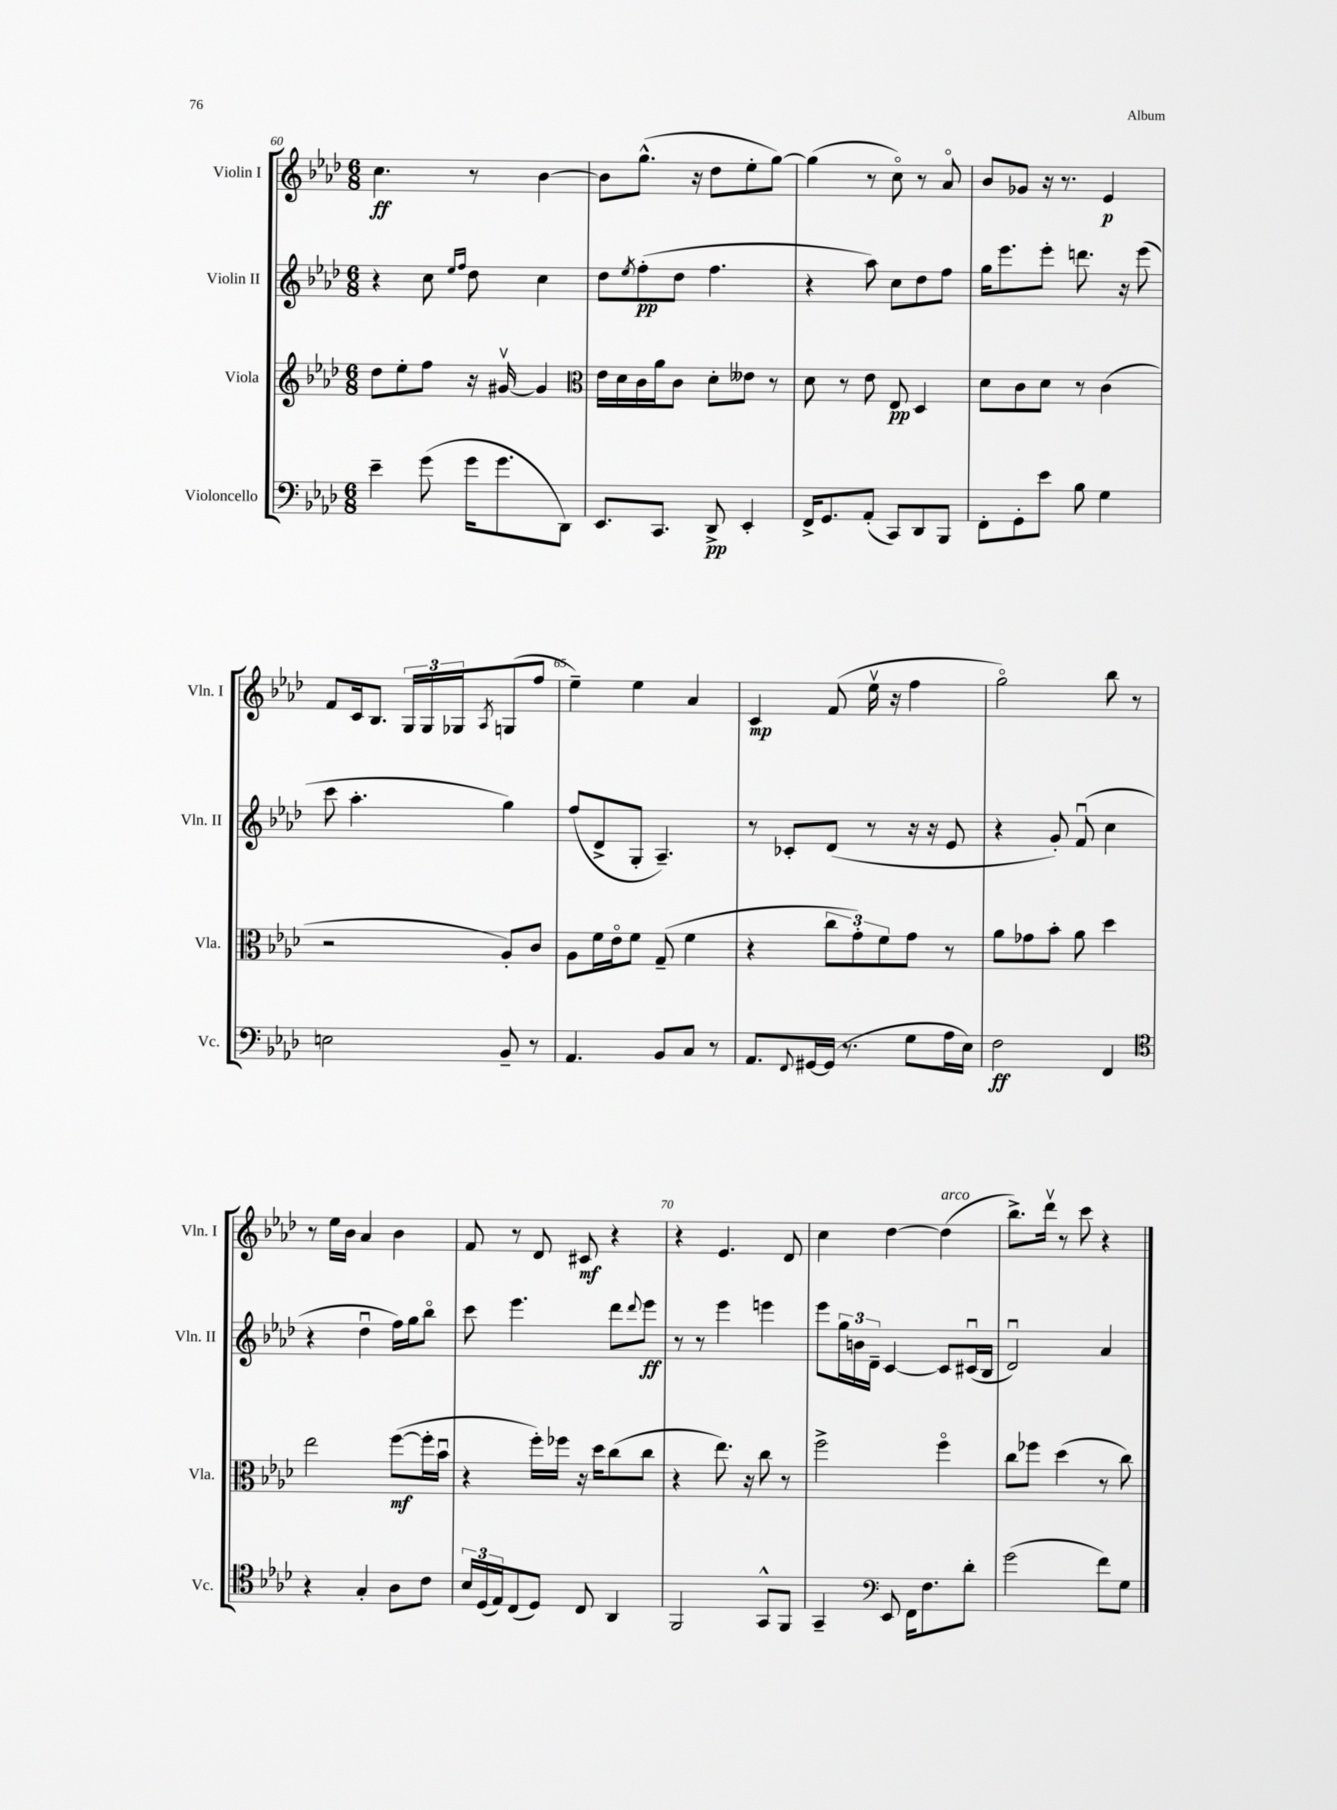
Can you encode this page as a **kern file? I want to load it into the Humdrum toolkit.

**kern	**dynam	**kern	**dynam	**kern	**dynam	**kern	**dynam
*part4	*part4	*part3	*part3	*part2	*part2	*part1	*part1
*staff4	*staff4	*staff3	*staff3	*staff2	*staff2	*staff1	*staff1
*I"Violoncello	*	*I"Viola	*	*I"Violin II	*	*I"Violin I	*
*I'Vc.	*	*I'Vla.	*	*I'Vln. II	*	*I'Vln. I	*
*clefF4	*	*clefG2	*	*clefG2	*	*clefG2	*
*k[b-e-a-d-]	*	*k[b-e-a-d-]	*	*k[b-e-a-d-]	*	*k[b-e-a-d-]	*
*M6/8	*	*M6/8	*	*M6/8	*	*M6/8	*
=60	=60	=60	=60	=60	=60	=60	=60
4e-~\	.	8dd-\L	.	4r	.	4.cc\	ff
.	.	8ee-'\	.	.	.	.	.
(8g\	.	8ff\J	.	8cc\	.	.	.
.	.	.	.	16qqee-/LL	.	.	.
.	.	.	.	16qqff/JJ	.	.	.
16g\KL	.	16r	.	8dd-\	.	8r	.
8.g\	.	[16g#Xv/	.	.	.	.	.
.	.	4g#/]	.	4cc\	.	[4b-\	.
8DD-\J)	.	.	.	.	.	.	.
=61	=61	=61	=61	=61	=61	=61	=61
*	*	*clefC3	*	*	*	*	*
8.EE-/L	.	16e-\LL	.	8dd-\L	.	8b-\L]	.
.	.	16d-\	.	.	.	.	.
.	.	.	.	8qee-/	.	.	.
.	.	16c\	.	(8ff'\	pp	(8.gg^^\J	.
8.CC/J	.	16a-\J	.	.	.	.	.
.	.	8c\J	.	8dd-\J	.	.	.
.	.	.	.	.	.	16r	.
8DD-^/	pp	8d-'\L	.	4.ff\	.	8dd-\L	.
4EE-'/	.	8e--X\J	.	.	.	8ee-'\	.
.	.	8r	.	.	.	[8gg\J)	.
=62	=62	=62	=62	=62	=62	=62	=62
16FF^/KL	.	8d-\	.	4r	.	(4gg\]	.
8.GG/	.	.	.	.	.	.	.
.	.	8r	.	.	.	.	.
(8AA-'/J	.	8e-\	.	8aa-\)	.	8r	.
8CC/L)	.	8E-/	pp	8cc\L	.	8cc\)	.
8DD-/	.	4D-/	.	8dd-\	.	8r	.
8BBB-/J	.	.	.	8ff\J	.	8a-/	.
=63	=63	=63	=63	=63	=63	=63	=63
8FF'\L	.	8d-\L	.	16gg\KL	.	8b-/L	.
.	.	.	.	8.eee-\	.	.	.
8GG'\	.	8c\	.	.	.	8g-X/J	.
8e-\J	.	8d-\J	.	8eee-'\J	.	16r	.
.	.	.	.	.	.	8.r	.
8B-\	.	8r	.	8.dddn\	.	.	.
4G\	.	(4c\	.	.	.	4e-/	p
.	.	.	.	16r	.	.	.
.	.	.	.	(8eee-\	.	.	.
!!LO:LB:g=z
=64	=64	=64	=64	=64	=64	=64	=64
2En\	.	2r	.	8ccc\	.	8f/L	.
.	.	.	.	4.aa-'\	.	16c/k	.
.	.	.	.	.	.	8.B-/J	.
.	.	.	.	.	.	24G/LL	.
.	.	.	.	.	.	24G/	.
.	.	.	.	.	.	24G-X/J	.
.	.	.	.	.	.	8qA-/	.
8BB-~/	.	8A-'/L)	.	4gg\)	.	(8Gn/	.
8r	.	8c/J	.	.	.	8ff/J	.
=65	=65	=65	=65	=65	=65	=65	=65
4.AA-/	.	8A-\L	.	(8ff/L	.	4ee-~\)	.
.	.	16f\L	.	8d-^/	.	.	.
.	.	16e-\J	.	.	.	.	.
.	.	8f\J	.	8G'/J	.	4ee-\	.
8BB-/L	.	(8G~/	.	4.A-~/)	.	.	.
8C/J	.	4f\	.	.	.	4a-/	.
8r	.	.	.	.	.	.	.
=66	=66	=66	=66	=66	=66	=66	=66
8.AA-/L	.	4r	.	8r	.	4c/	mp
.	.	.	.	8c-X'/L	.	.	.
8qqFF/	.	.	.	.	.	.	.
[16GG#X/L	.	.	.	.	.	.	.
(16GG#/JJ]	.	12cc\L	.	(8d-/J	.	(8f/	.
8.r	.	.	.	.	.	.	.
.	.	12g'\)	.	.	.	.	.
.	.	.	.	8r	.	16ee-v\	.
.	.	12f\	.	.	.	.	.
.	.	.	.	.	.	16r	.
8G\L	.	8g\J	.	16r	.	4ff\	.
.	.	.	.	16r	.	.	.
16A-\L	.	8r	.	8e-/	.	.	.
16E-\JJ)	.	.	.	.	.	.	.
=67	=67	=67	=67	=67	=67	=67	=67
2F\	ff	8a-\L	.	4r	.	2gg\)	.
.	.	8g-X\	.	.	.	.	.
.	.	8b-'\J	.	8g'/)	.	.	.
.	.	8a-\	.	(8fu/	.	.	.
4FF/	.	4dd-\	.	4cc\	.	8bb-\	.
.	.	.	.	.	.	8r	.
!!LO:LB:g=z
=68	=68	=68	=68	=68	=68	=68	=68
*clefC4	*	*	*	*	*	*	*
4r	.	2ee-\	.	4r	.	8r	.
.	.	.	.	.	.	16ee-\LL	.
.	.	.	.	.	.	16b-\JJ	.
4G'/	.	.	.	4dd-u\	.	4a-/	.
8A-\L	.	([8ff\L	mf	16ff\LL)	.	4b-\	.
.	.	.	.	16gg\J	.	.	.
8c\J	.	16ff'\L]	.	8bb-\J	.	.	.
.	.	16b-u\JJ	.	.	.	.	.
=69	=69	=69	=69	=69	=69	=69	=69
24B-/LL	.	4r	.	8ccc\	.	8f/	.
(24D-/	.	.	.	.	.	.	.
24E-/J)	.	.	.	.	.	.	.
(8C/	.	.	.	4.eee-\	.	8r	.
8D-/J)	.	16ff'\LL)	.	.	.	8d-/	.
.	.	16ff-X\JJ	.	.	.	.	.
8C/	.	16r	.	.	.	8c#X/	mf
.	.	16dd-\KL	.	.	.	.	.
4AA-/	.	(8cc\	.	8ddd-\L	.	4r	.
.	.	.	.	8qqddd-/	.	.	.
.	.	8cc\J	.	8eee-\J	ff	.	.
=70	=70	=70	=70	=70	=70	=70	=70
2FF/	.	4r	.	8r	.	4r	.
.	.	.	.	8r	.	.	.
.	.	8.ee-\)	.	4eee-\	.	4.e-/	.
.	.	16r	.	.	.	.	.
8GG^^/L	.	8cc\	.	4eeen\	.	.	.
8FF/J	.	8r	.	.	.	8d-/	.
=71	=71	=71	=71	=71	=71	=71	=71
4GG~/	.	2ff^\	.	8eee-\L	.	4cc\	.
.	.	.	.	24gg\L	.	.	.
.	.	.	.	24bn\	.	.	.
.	.	.	.	24d-~\JJ	.	.	.
*clefF4	*	*	*	*	*	*	*
8EE-/	.	.	.	[4c/	.	[4dd-\	.
16FF\KL	.	.	.	.	.	.	.
8.F\	.	.	.	.	.	.	.
!	!	!	!	!	!	!LO:TX:a:i:t=arco	!
.	.	4ff\	.	8c/L]	.	(4dd-\]	.
8d-'\J	.	.	.	(16c#Xu/L	.	.	.
.	.	.	.	16B-/JJ	.	.	.
=72	=72	=72	=72	=72	=72	=72	=72
(2g\	.	8cc\L	.	2d-u/)	.	8.bb-^\L)	.
.	.	8ff-X\J	.	.	.	.	.
.	.	.	.	.	.	16ddd-v\Jk	.
.	.	(4dd-\	.	.	.	8r	.
.	.	.	.	.	.	8ccc\	.
8f\L)	.	8r	.	4a-/	.	4r	.
8G\J	.	8cc\)	.	.	.	.	.
==	==	==	==	==	==	==	==
*-	*-	*-	*-	*-	*-	*-	*-
